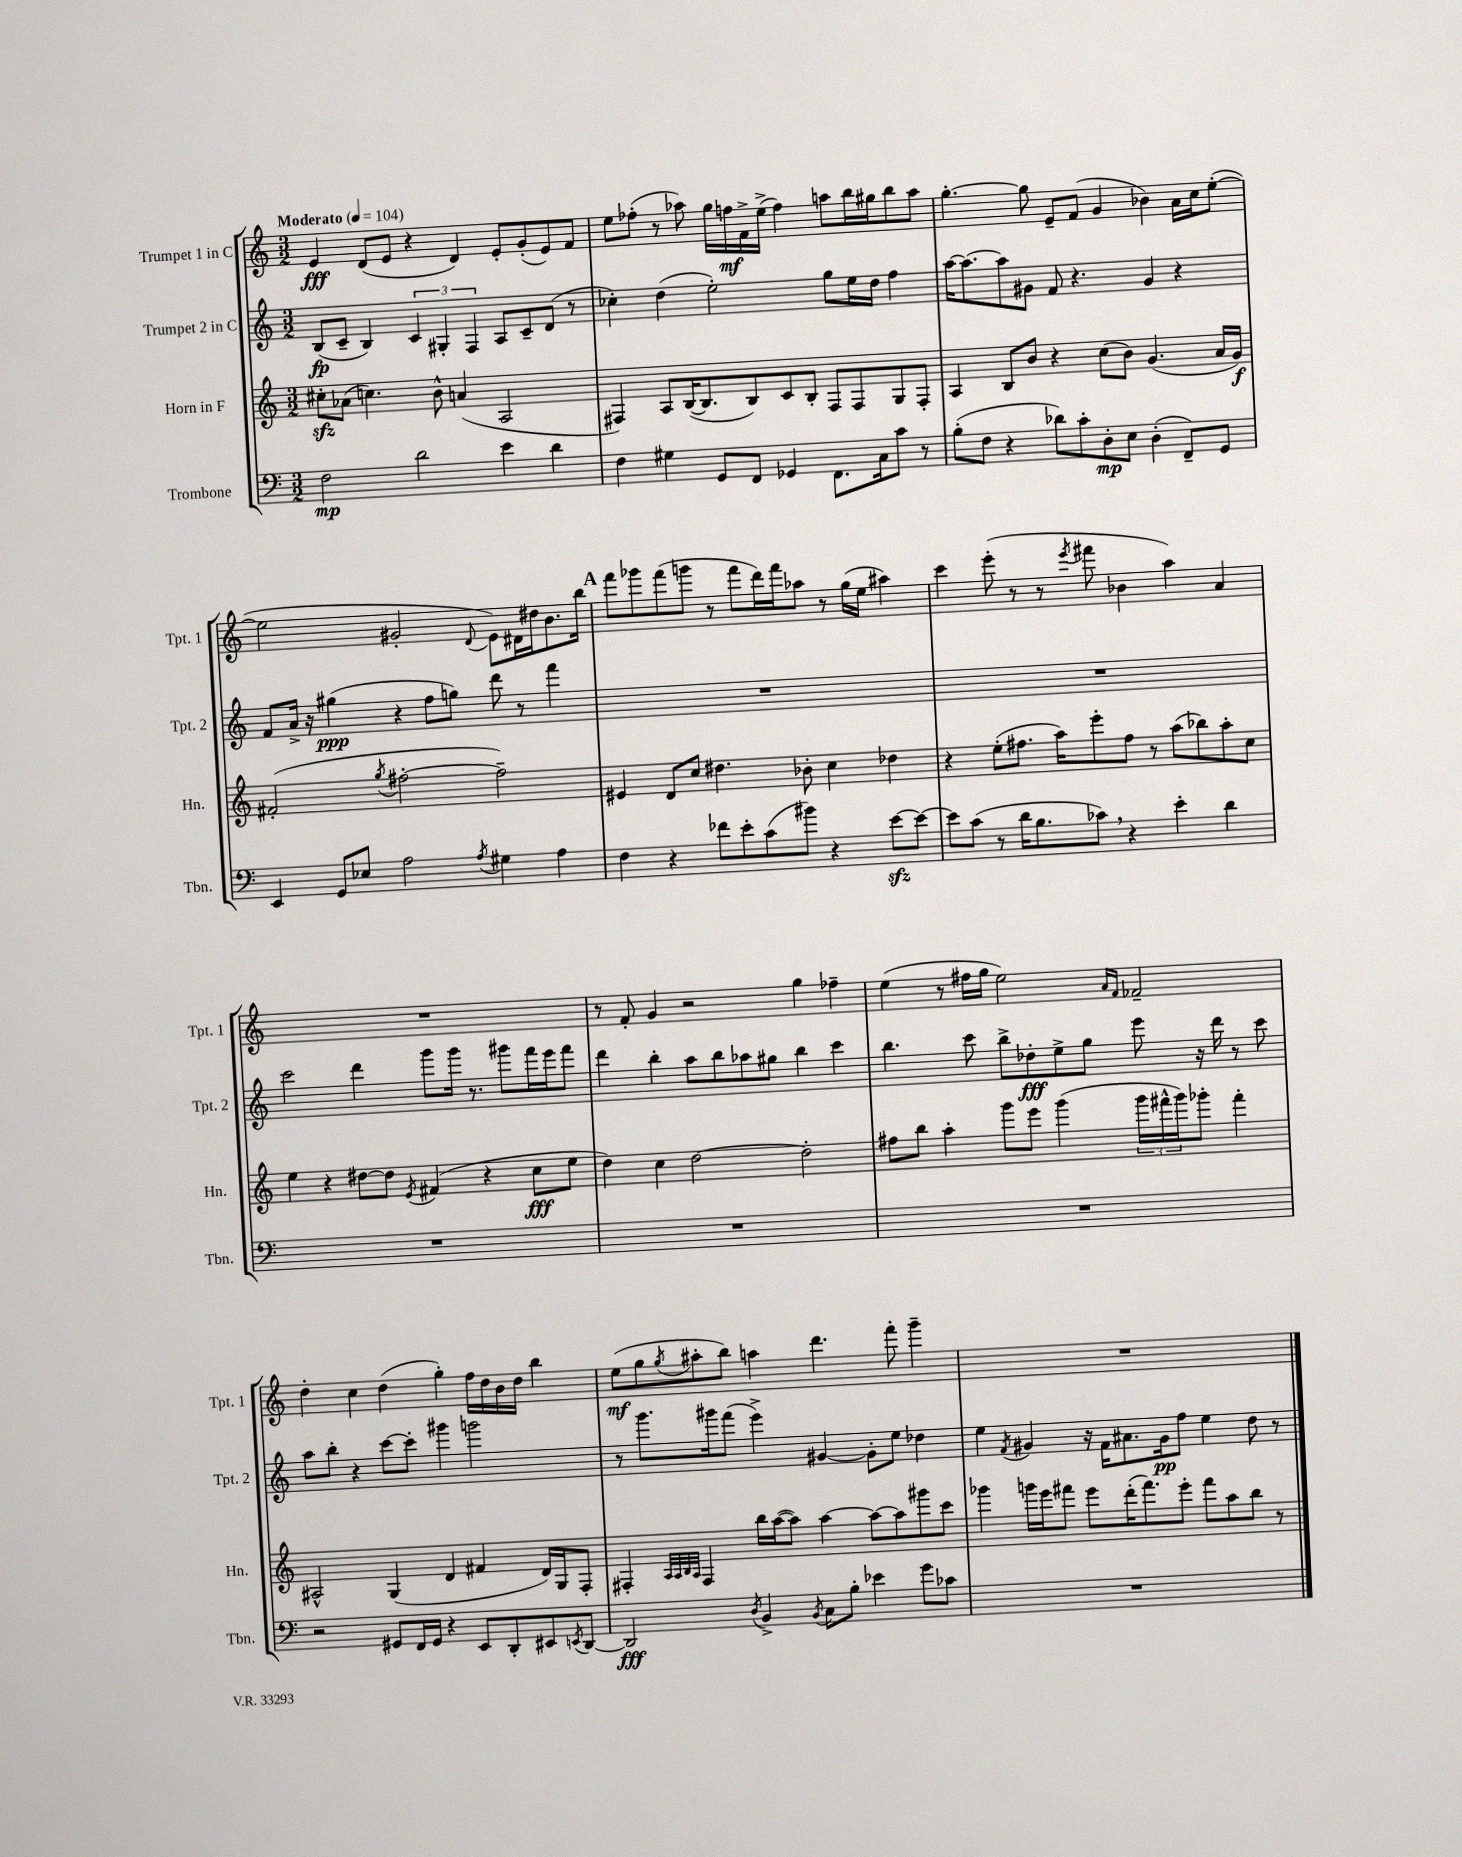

**kern	**kern	**kern	**kern
*staff4	*staff3	*staff2	*staff1
*clefF4	*clefG2	*clefG2	*clefG2
*k[]	*k[]	*k[]	*k[]
*M3/2	*M3/2	*M3/2	*M3/2
*MM104	*MM104	*MM104	*MM104
2F	8cc#'	(8B	4e
.	(8a-	8c~	.
.	4.cc)	4B)	(8d
.	.	.	8e
2d	.	6c	4r
.	8b^^	.	.
.	.	6G#'	.
.	(4a	.	4d)
.	.	6F	.
4e	2A	8A	8e'
.	.	8c~	(8g'
4d	.	(8d	8e)
.	.	8r	8f
=	=	=	=
4F	4F#)	4cc-')	8ee
.	.	.	(8ff-'
4G#	8A	(4dd	8r
.	([16B	.	8aa-)
.	8.B]	.	.
8GG	.	2ee')	16gg
.	.	.	16ff
8FF	8B)	.	16f^
.	.	.	(16ee^
4GG-	8c	.	4ff)
.	8B'	.	.
8.FF	8F#	8gg	8aa
.	8F#	16ee	16bb
16C	.	16dd	16gg#
8c	8G	4ff	8bb
8r	8F#'	.	8aa
=	=	=	=
(8B'	4A	[16aa	[4.gg'
.	.	8.aa_	.
8F	.	.	.
4r	8B	8aa]	.
.	8b	8g#	8gg]
8d-)	4r	8f	8e~
8c'	.	4.r	(8f
8D'	(8cc	.	4g
8E	8b)	.	.
(4D'	(4.g	4g#	4b-)
8FF~)	.	4r	16a
.	.	.	16cc
8GG	16a	.	([8ee'
.	16g)	.	.
=	=	=	=
4EE	(2f#'	8f	2ee]
.	.	16a^	.
.	.	16r	.
8GG	.	(4gg#	.
8E-	.	.	.
.	8qgg	.	.
2A	[2ff#'	4r	2g#'
.	.	8ff	.
.	.	8gg)	.
8qA	.	.	8qqd
4G#	2ff#~])	8ddd	8e)
.	.	8r	16d#
.	.	.	16dd#
4A	.	4fff	8.b
.	.	.	16bb
=	=	=	=
4F	4e#	1.r	8fff
.	.	.	8ggg-
4r	8d	.	(8fff
.	8cc	.	8ggg
8f-	4.dd#	.	8r
8e'	.	.	8fff
(8c	.	.	16ddd)
.	.	.	16fff
8b#)	8b-'	.	8aa-
4r	4cc	.	8r
.	.	.	(16gg
.	.	.	16ee
[8e	4dd-	.	4aa#)
8e_	.	.	.
=	=	=	=
8e]	4r	1.r	4ccc
(8c	.	.	.
8r	(8ee'	.	(8eee'
16d	8.ff#	.	8r
8.B	.	.	.
.	.	.	8r
.	16aa)	.	.
.	.	.	8qeee
8c-)	8eee'	.	8fff#
4r	8ff#	.	4b-
.	8r	.	.
4e'	(8aa	.	4aa)
.	8bb-)	.	.
4d	8aa'	.	4a
.	8cc	.	.
=	=	=	=
1.r	4ee	2ccc	1.r
.	4r	.	.
.	[8dd#	4ddd	.
.	8dd#]	.	.
.	8qe	.	.
.	(4f#	8ggg	.
.	.	16ggg	.
.	.	8.r	.
.	4r	.	.
.	.	8ggg#	.
.	8cc	16fff	.
.	.	16eee	.
.	8ee	8fff	.
=	=	=	=
1.r	4dd)	4ddd	8r
.	.	.	8f'
.	4cc	4bb'	4g
.	[2dd	8aa	2r
.	.	8bb	.
.	.	8aa-	.
.	.	8gg#	.
.	2dd']	4bb	4gg
.	.	4ccc	4ff-~
=	=	=	=
1.r	8ff#	4.bb	(4ee
.	8bb	.	.
.	4aa'	.	8r
.	.	8ccc	16ff#
.	.	.	16gg
.	8ggg	8bb^	2ee)
.	8eee	8dd-'	.
.	(4ggg	8ee^	.
.	.	8gg	.
.	.	.	16qqa
.	.	.	16qqf
.	24ggg	8eee	2f-~
.	24fff#^^	.	.
.	24ggg)	.	.
.	8ggg-'	16r	.
.	.	16ddd	.
.	4fff#'	8r	.
.	.	8ccc	.
=	=	=	=
2r	2A#^^	8aa	4dd'
.	.	8bb'	.
.	.	4r	4cc
8GG#	(4G	[8ccc	(4dd
16FF	.	8ccc']	.
16GG#	.	.	.
4r	4d	4ggg#	4gg')
8EE	4f#	2ggg	16ff
.	.	.	16dd
8DD'	.	.	16b
.	.	.	16dd
8EE#	16d)	.	4bb
.	16G	.	.
8qEE	.	.	.
[8DD	8F'	.	.
=	=	=	=
2DD]	4F#'	8r	(8ee
.	.	8.ggg	8gg
.	32qqA	.	.
.	32qqA	.	.
.	32qqB	.	.
.	32qqA	.	8qgg
.	4F#	.	8aa#'
.	.	16ggg#	.
.	.	(8fff	8bb)
8qD	.	.	.
4BB^	16bb	4eee^)	4aa
.	([16aa	.	.
.	8aa])	.	.
8qBB	.	.	.
8C	[4aa	[4g#	4.ddd
8B'	.	.	.
4e-	8aa_	8g#']	.
.	8aa]	8ee	8fff'
8g	8ggg#	4dd-	4ggg~
8c-	8ccc	.	.
=	=	=	=
1.r	4ggg-	4ee	1.r
.	.	8qf	.
.	16ggg	4g#	.
.	16eee	.	.
.	8fff#	.	.
.	8eee	16r	.
.	.	16f	.
.	(16ddd'	8.a#	.
.	8.fff#)	.	.
.	.	16g#	.
.	8eee'	8ff	.
.	8fff#	4ee	.
.	8aa	.	.
.	8bb	8dd	.
.	8r	8r	.
==	==	==	==
*-	*-	*-	*-
